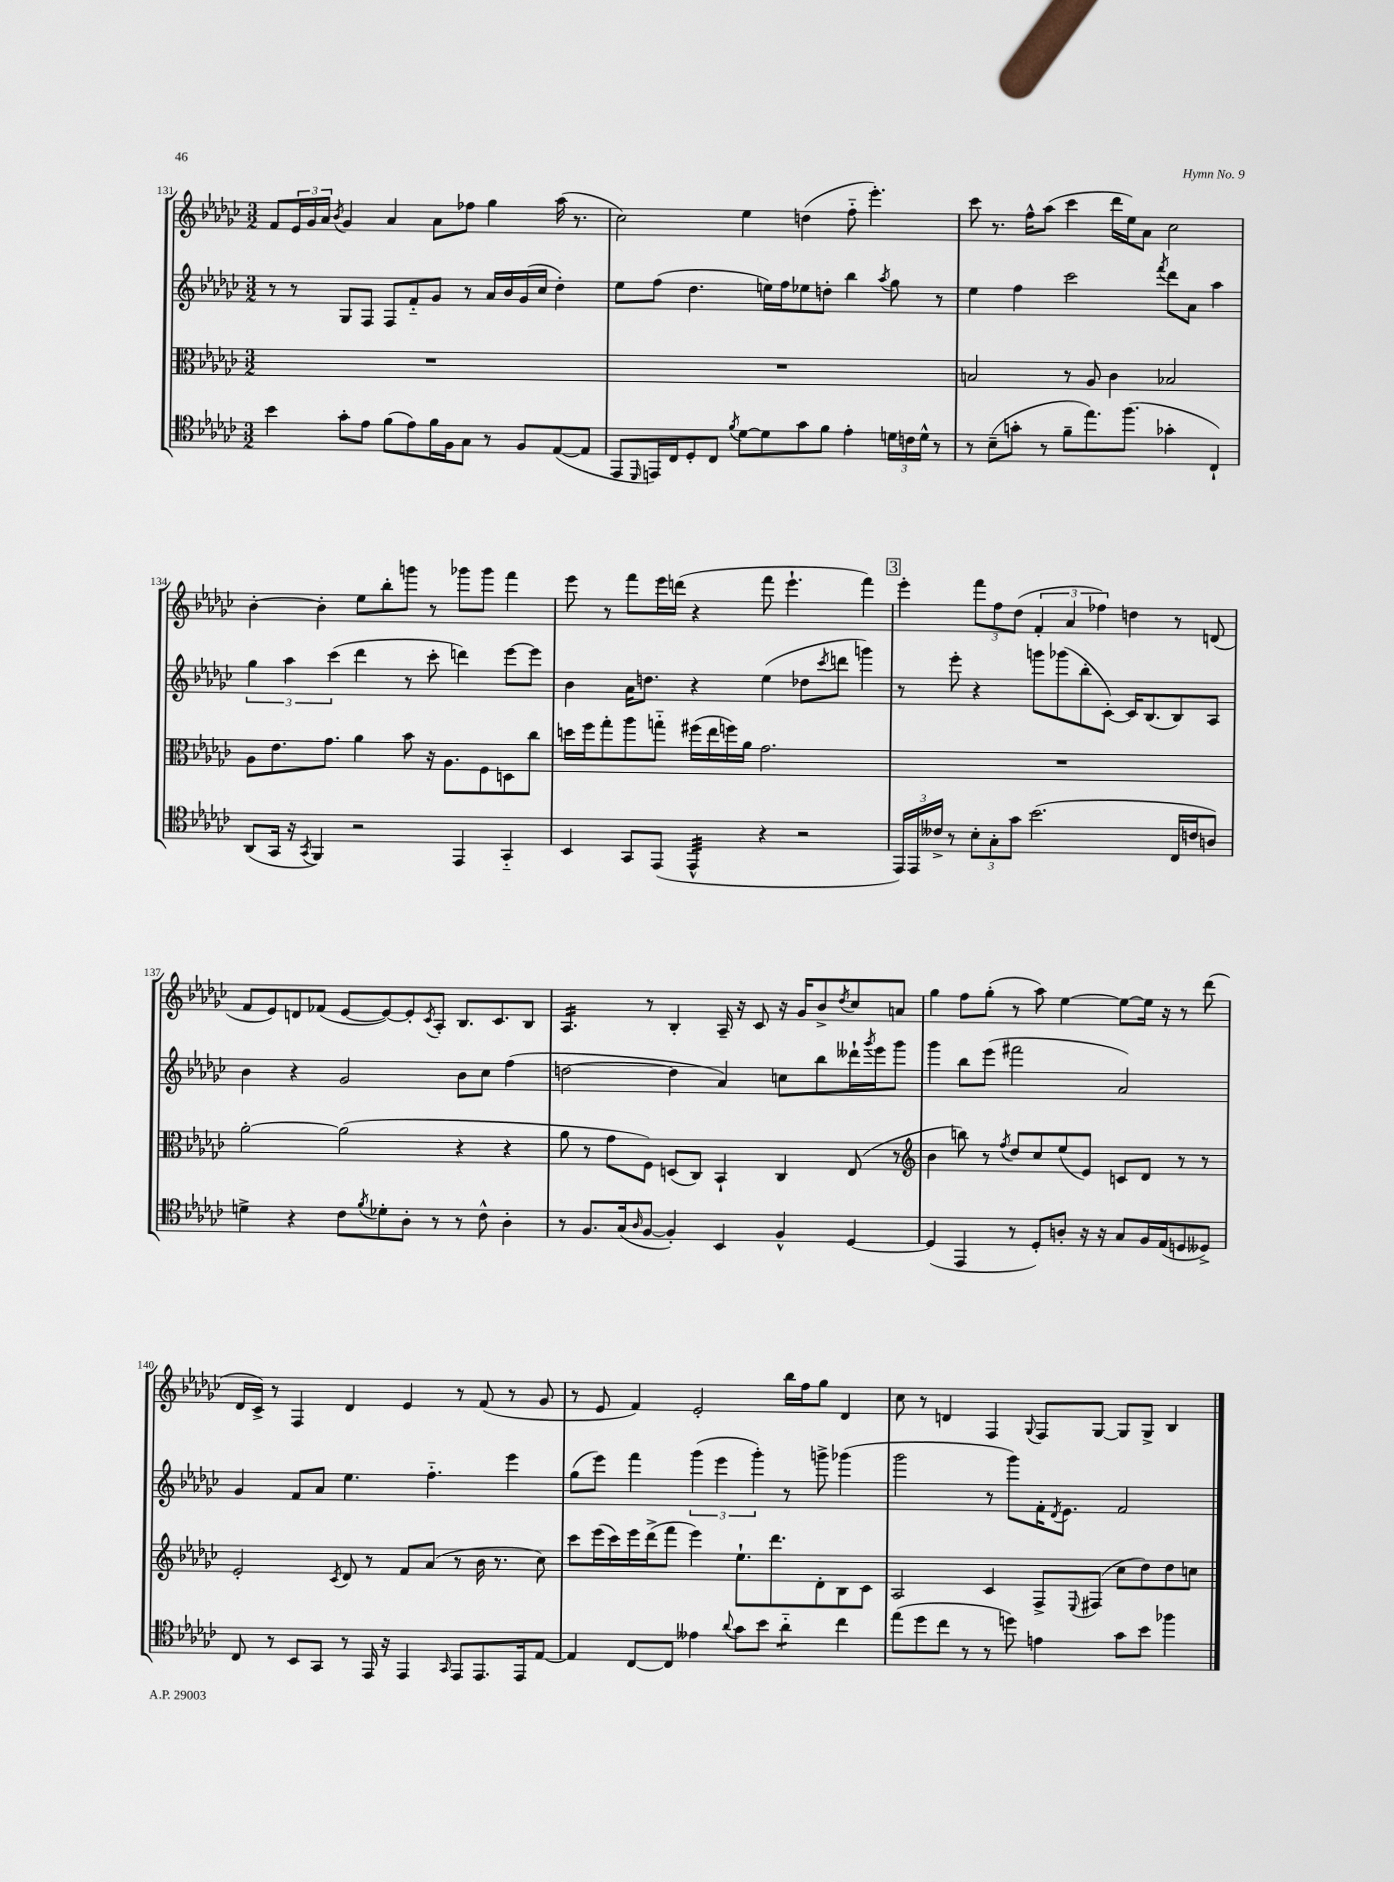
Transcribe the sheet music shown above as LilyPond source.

<<
\new StaffGroup <<
\new Staff = "s0" {
    \clef treble \key ges \major \numericTimeSignature \time 3/2
    f'8 \tuplet 3/2 { ees'16 ges'16 aes'16 } \acciaccatura { bes'8 } ges'4 aes'4 aes'8 fes''8 ges''4 aes''16( r8. |
    ces''2) ees''4 d''4( f''8-_ ees'''4.-.) |
    ces'''8 r8. f''16-^ aes''8( ces'''4 des'''16 ees''16) aes'8 ces''2 |
    bes'4~-. bes'4-. ees''8 bes''8-. g'''8 r8 ges'''8 ges'''8 f'''4 |
    ees'''8 r8 f'''8 ees'''16 d'''16( r4 f'''8 ees'''4.-! f'''4) |
    \mark \markup { \box "3" } ees'''4-. \tuplet 3/2 { f'''8 f''8 des''8( } \tuplet 3/2 { f'4-. aes'4 fes''4) } d''4 r8 d'8( |
    f'8 ees'8) d'8 fes'8( ees'8~ ees'8~) ees'8-. \acciaccatura { ces'8 } aes8-. bes8. ces'8. bes8 |
    aes4.:16 r8 bes4-. aes16-- r16 ces'8 r16 ges'16 bes'8-> \acciaccatura { des''8 } ces''8 a'8 |
    ges''4 f''8 ges''8-.( r8 aes''8) ees''4~ ees''8~ ees''16 r16 r8 des'''8( |
    des'16 ces'16->) r8 f4 des'4 ees'4 r8 f'8( r8 ges'8 |
    r8 ees'8 f'4) ees'2-. bes''16 f''16 ges''8 des'4 |
    ces''8 r8 d'4 f4 \appoggiatura { ges8 } f8 ges8~ ges8 ges8-> bes4 \bar "|." |
}
\new Staff = "s1" {
    \clef treble \key ges \major \numericTimeSignature \time 3/2
    r8 r8 ges8 f8 f8 f'8-_ ges'8 r8 aes'16 bes'16 ges'16( ces''16 des''4-.) |
    ees''8 f''8( des''4. e''16) f''16 ees''8 d''8-. bes''4 \acciaccatura { aes''8 } ges''8 r8 |
    ees''4 f''4 ces'''2 \acciaccatura { f'''8 } des'''8 aes'8 aes''4 |
    \tuplet 3/2 { ges''4 aes''4 ces'''4( } des'''4 r8 ces'''8-. d'''4) ees'''8~ ees'''8 |
    bes'4 aes'16 d''8. r4 ees''4( des''8 \acciaccatura { ces'''8 } d'''8 g'''4) |
    \mark \markup { \box "3" } r8 ees'''8-. r4 g'''8 ges'''8( bes''8-. ces'8~-.) ces'16 bes8.( bes8) aes8 |
    bes'4 r4 ges'2 bes'8 ces''8 f''4( |
    d''2~ d''4 aes'4) c''8 bes''8 deses'''16-! \acciaccatura { ges'''8 } ees'''16 ges'''8 |
    ges'''4 bes''8 ees'''8( fis'''2 aes'2) |
    ges'4 f'8 aes'8 ees''4. f''4.-_ ees'''4 |
    ges''8( ees'''8) f'''4 \tuplet 3/2 { ges'''4( ees'''4 ges'''4-.) } r8 g'''8-> ges'''4( |
    ges'''2 r8 ges'''8) f'16-. \acciaccatura { des'8 } ees'8. f'2 \bar "|." |
}
\new Staff = "s2" {
    \clef alto \key ges \major \numericTimeSignature \time 3/2
    R1. |
    R1. |
    b2 r8 aes8 ces'4 bes2 |
    aes8 ees'8. ges'8. aes'4 bes'8 r16 aes8. f8 d8 ces''8 |
    d''16 f''16 ges''8-. aes''8 g''8-_ fis''16( ees''16 f''16) aes'16 ges'2. |
    \mark \markup { \box "3" } R1. |
    aes'2~-. aes'2( r4 r4 |
    aes'8 r8 ges'8 f8) d8( ces8) bes,4-! ces4 ees8( r8 |
    \clef treble bes'4 b''8) r8 \acciaccatura { f''8 } des''8 ces''8 ees''8( ees'8) c'8 des'8 r8 r8 |
    ees'2-. \acciaccatura { ces'8 } des'8 r8 f'8 aes'8( r8 bes'16 r8. ces''8) |
    ces'''8 ees'''16( ces'''16) ees'''16 des'''16->( f'''8 ees'''4) ees''8.-! des'''8. des'8-. bes8 ces'8 |
    aes2 ces'4 f8-> \appoggiatura { ees8 } fis8( ces''8 des''8) des''8 c''8 \bar "|." |
}
\new Staff = "s3" {
    \clef tenor \key ges \major \numericTimeSignature \time 3/2
    bes'4 ges'8-. ees'8 f'8( ees'8) f'16 f16 ges8 r8 f8 ees8~( ees8 |
    ees,8 \grace { des,16 } e,16) ces16 des8-. ces8 \acciaccatura { f'8 } des'8~ des'8 ges'8 f'8 ees'4-. \tuplet 3/2 { d'16 c'16 d'16-^ } r8 |
    r8 bes8--( g'8-. r8 f'8-- ees''8.) f''8.( ges'4-. ces4-!) |
    aes,8( ges,16 r16 \acciaccatura { ges,8 } f,4) r2 ees,4 ges,4-_ |
    bes,4 ges,8 ees,8( ees,4:32-^ r4 r2 |
    \mark \markup { \box "3" } \tuplet 3/2 { ees,16) ees,16 ceses'16-> } r8 \tuplet 3/2 { bes8-. ges8-. ges'8 } bes'2.( ces16 c'16 a8) |
    d'4-> r4 ces'8 \acciaccatura { f'8 } des'8-. aes8-. r8 r8 ces'8-^ aes4-. |
    r8 f8. ges16( \grace { aes16 } f8~ f4-.) bes,4 f4-^ des4~ |
    des4( ees,4 r8 des8-.) a8-. r16 r16 ges8 f16 ees16( d8 deses8->) |
    ces8 r8 bes,8 ges,8 r8 ees,16 r16 ees,4 \grace { ges,16 } ees,8 ees,8. ees,16 ees8~ |
    ees4 ces8~ ces8 eeses'4 \appoggiatura { aes'8 } ges'8 bes'8 aes'4:8-_ ces''4 |
    ees''8( des''8 ces''8 r8 r8 d''8) e'4 ges'8 bes'8 fes''4 \bar "|." |
}
>>
>>
\layout { \context { \Score currentBarNumber = #131 } }
